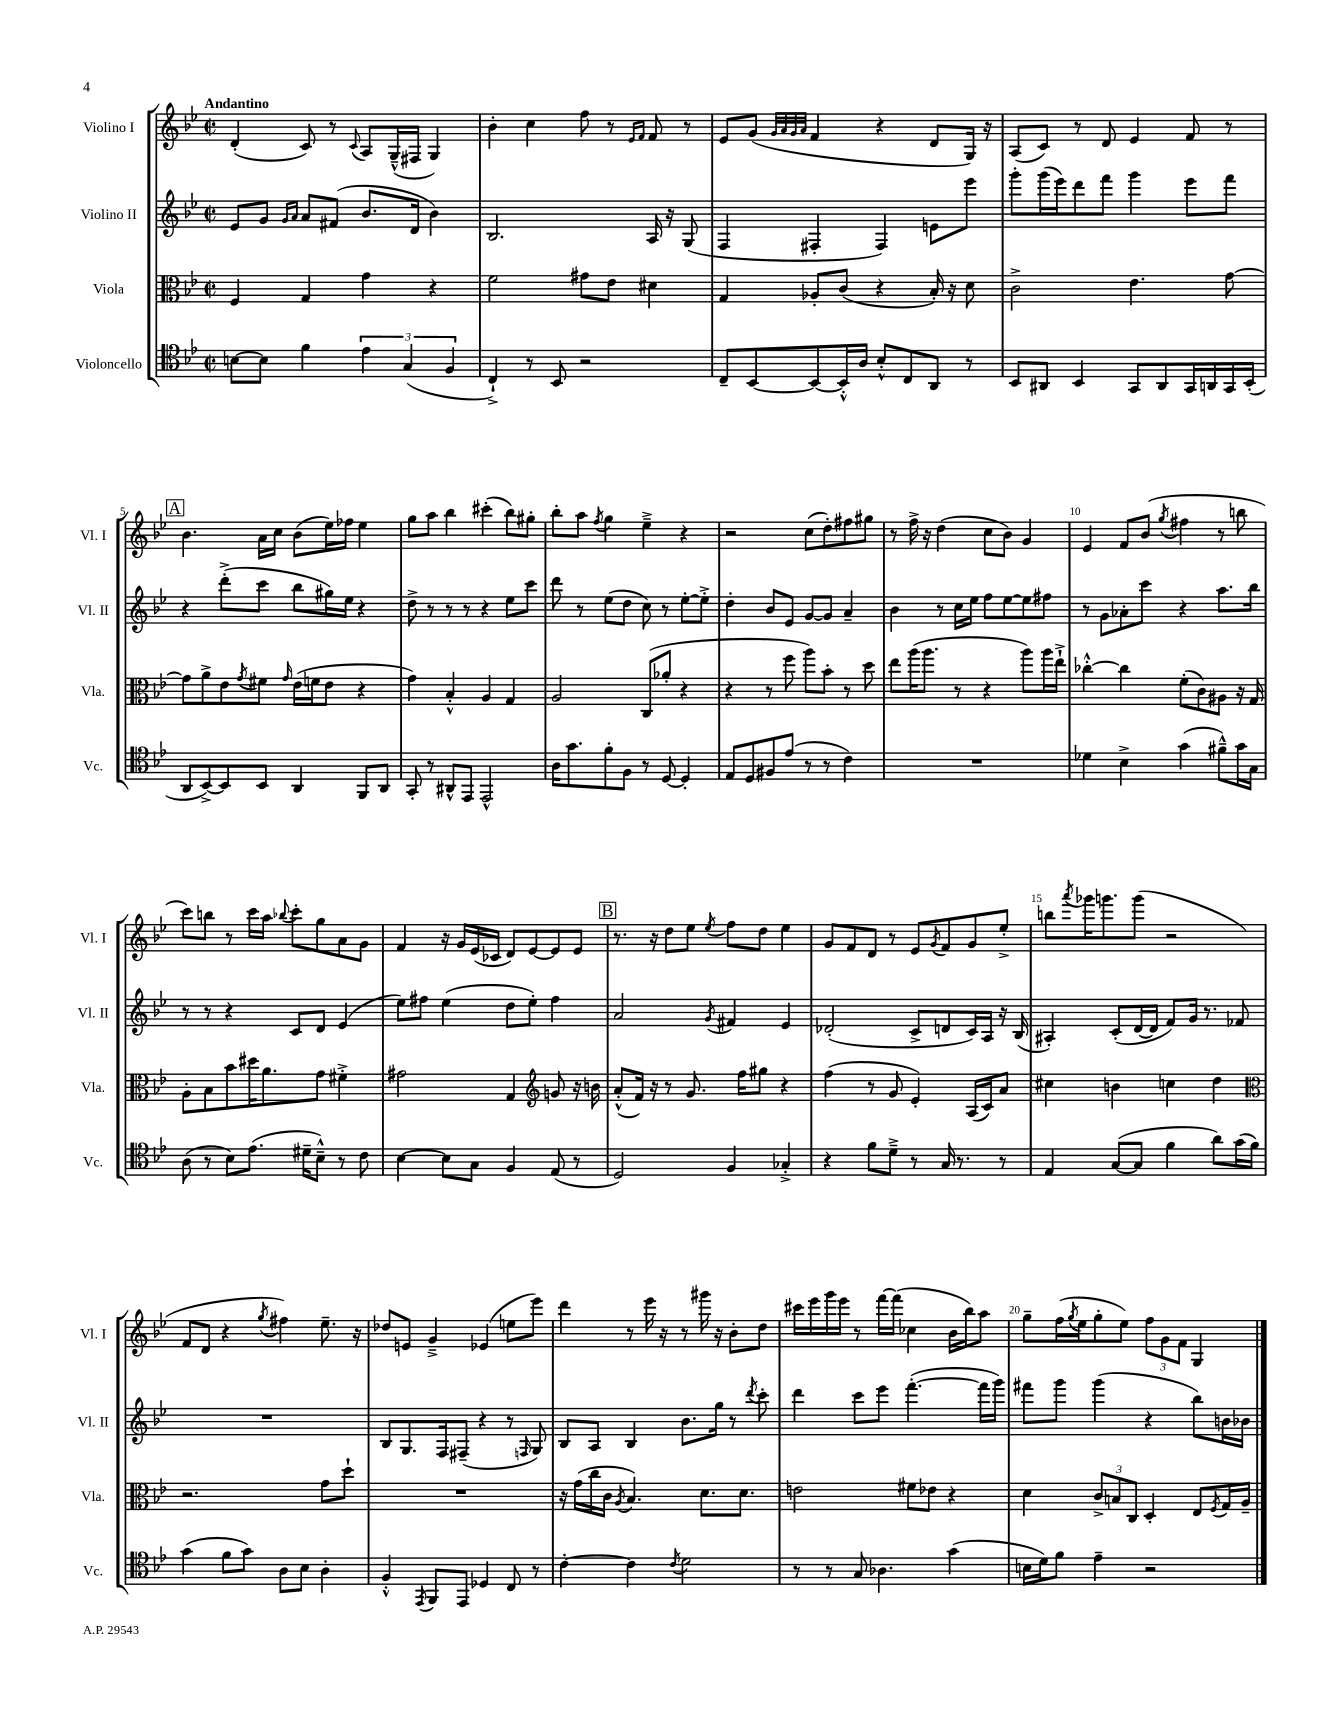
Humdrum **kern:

**kern	**kern	**kern	**kern
*staff4	*staff3	*staff2	*staff1
*clefC4	*clefC3	*clefG2	*clefG2
*k[b-e-]	*k[b-e-]	*k[b-e-]	*k[b-e-]
*M2/2	*M2/2	*M2/2	*M2/2
*met(c|)	*met(c|)	*met(c|)	*met(c|)
[8B	4F	8e-	(4d'
8B]	.	8g	.
.	.	16qqg	.
.	.	16qqa	.
4f	4G	8a	8c)
.	.	(8f#	8r
.	.	.	8qqc
6e-	4g	8.b-	8A
.	.	.	(16G~^^
(6G	.	.	.
.	.	16d	16F#
.	4r	4b-)	4G)
6F	.	.	.
=	=	=	=
4C`^)	2f	2.B-	4b-'
8r	.	.	4cc
8BB-	.	.	.
2r	8g#	.	8ff
.	8e-	.	8r
.	.	.	16qqe-
.	.	.	16qqf
.	4d#	16A	8f
.	.	16r	.
.	.	(8G	8r
=	=	=	=
8C~	4G	4F	8e-
[8BB-	.	.	(8g
.	.	.	32qqg
.	.	.	32qqa
.	.	.	32qqg
.	.	.	32qqa
8BB-_	8A-'	4F#'	4f
16BB-'^^]	(8c	.	.
16A	.	.	.
8B-'^^	4r	4F#)	4r
8C	.	.	.
8AA	16B-')	8e	8d
.	16r	.	.
8r	8d	8eee-	16G)
.	.	.	16r
=	=	=	=
8BB-	2c^	8ggg'	(8A
8AA#	.	(16ggg	8c)
.	.	16eee-)	.
4BB-	.	8ddd	8r
.	.	8fff	8d
8GG	4.e-	4ggg	4e-
8AA#	.	.	.
16GG	.	8eee-	8f
16AA	.	.	.
16GG	[8g	8fff	8r
(16BB-'	.	.	.
=	=	=	=
8AA	8g]	4r	4.b-
[8BB-^)	8a^	.	.
8BB-]	8e-	(8ddd'^	.
.	8qg	.	.
8BB-	8f#	8ccc	16a
.	.	.	16cc
.	16qqg	.	.
4AA	(16e-	8bb-	(8b-
.	16f	.	.
.	8e-	16gg#)	16ee-)
.	.	16ee-	16ff-
8FF	4r	4r	4ee-
8AA	.	.	.
=	=	=	=
8GG'	4g)	8dd^	8gg
8r	.	8r	8aa
8AA#^^	4B-'^^	8r	4bb-
8EE-	.	8r	.
2EE-^^	4A	4r	(4ccc#'
.	4G	8ee-	8bb-)
.	.	8ccc	8gg#'
=	=	=	=
16A	2A	8ddd	8bb-'
8.g	.	.	.
.	.	8r	8aa
.	.	.	8qff
8f'	.	(8ee-	4gg
8F	.	8dd	.
8r	(8C	8cc)	4ee-~^
[8D	8a-'	8r	.
4D']	4r	[8ee-'	4r
.	.	8ee-'^]	.
=	=	=	=
8E-	4r	4dd'	2r
8D	.	.	.
8F#	8r	8b-	.
(8e-	8ff	8e-	.
8r	8aa)	[8g	(8cc
8r	8b-'	8g]	8dd')
4c)	8r	4a~	8ff#
.	8dd	.	8gg#
=	=	=	=
1r	8ee-	4b-	8r
.	(16aa	.	16ff^
.	8.aa	.	16r
.	.	8r	(4dd
.	8r	16cc	.
.	.	16ee-	.
.	4r	8ff	8cc
.	.	[8ee-	8b-)
.	8aa)	8ee-]	4g
.	16aa	8ff#	.
.	16ee-`^	.	.
=	=	=	=
4d-	[4cc-'^^	8r	4e-
.	.	8g	.
4B-^	4cc-]	8a-'	8f
.	.	8ccc	(8b-
.	.	.	8qgg
(4g	(8f'	4r	4ff#
.	8c)	.	.
8f#~^^)	8A#	8.aa	8r
16g	16r	.	8bb
16G	16G	16bb-	.
=	=	=	=
(8A	8A'	8r	8ccc)
8r	8B-	8r	8bb
8B-)	8b-	4r	8r
(8.e-	16dd#	.	16ccc
.	8.a	.	16aa
.	.	.	8qqbb-
.	.	8c	8ccc'
16d#~	.	.	.
8B-~^^)	8g	8d	8gg
8r	4f#'^	(4e-	8a
8c	.	.	8g
=	=	=	=
[4B-	2g#	8ee-)	4f
.	.	8ff#	.
8B-]	.	(4ee-	16r
.	.	.	16g
8G	.	.	(16e-
.	.	.	16c-
4F	4G	8dd	8d)
.	.	8ee-')	[8e-
*	*clefG2	*	*
(8E-	8g	4ff#	8e-]
8r	16r	.	8e-
.	16b	.	.
=	=	=	=
2D)	(8a'^^	2a	8.r
.	16f)	.	.
.	16r	.	16r
.	8r	.	8dd
.	8.g	.	8ee-
.	.	8qg	8qee-
4F	.	4f#	8ff
.	16ff	.	.
.	8gg#	.	8dd
4G-'^	4r	4e-	4ee-
=	=	=	=
4r	(4ff	(2d-'	8g
.	.	.	8f
8f	8r	.	8d
8d~^	8g	.	8r
8r	4e-')	8c^	8e-
.	.	.	8qg
16G	.	8d	8f
8.r	.	.	.
.	(16A	16c)	8g
.	16c)	16A	.
8r	8a	16r	8ee-'^
.	.	(16B-	.
=	=	=	=
4E-	4cc#	4A#')	8bb
.	.	.	8qaaa
.	.	.	16ggg-
.	.	.	8.ggg
([8G	4b	(8c'	.
8G]	.	[16d	(8ggg
.	.	16d]	.
4f	4cc	8f)	2r
.	.	16g	.
.	.	8.r	.
8a)	4dd	.	.
(16g	.	8f-	.
16f)	.	.	.
=	=	=	=
*	*clefC3	*	*
(4g	2.r	1r	8f
.	.	.	8d
8f	.	.	4r
8g)	.	.	.
.	.	.	8qgg
8A	.	.	4ff#)
8B-	.	.	.
4A'	8g	.	8.ee-~
.	8dd`	.	.
.	.	.	16r
=	=	=	=
4F'^^	1r	8B-	8dd-
.	.	8.G	8e
8qEE-	.	.	.
8FF	.	.	4g~^
.	.	16F	.
8EE-	.	(8F#~	.
4D-	.	4r	(4e-
8C	.	8r	8ee
.	.	16qqF	.
8r	.	8G)	8eee-)
=	=	=	=
[4c'	16r	8B-	4ddd
.	(16g	.	.
.	16cc	8A	.
.	16c	.	.
.	8qA	.	.
4c]	4.B-)	4B-	8r
.	.	.	16eee-
.	.	.	16r
8qc	.	.	.
2d	.	8.b-	8r
.	8.d	.	16ggg#
.	.	16gg	16r
.	.	8r	8b-'
.	8.d	.	.
.	.	8qddd	.
.	.	8ccc'	8dd
=	=	=	=
8r	2e	4ddd	16ccc#
.	.	.	16eee-
8r	.	.	16ggg
.	.	.	16eee-
8G	.	8ccc	8r
4.A-	.	8eee-	[16fff
.	.	.	(16fff]
.	8f#	([4.fff'	4cc-
.	8e-	.	.
(4g	4r	.	16b-
.	.	.	16bb-)
.	.	16fff]	8aa
.	.	16ggg)	.
=	=	=	=
16B	4d	8fff#	8gg~
16d)	.	.	.
8f	.	8ggg	(16ff
.	.	.	8qgg
.	.	.	16ee-
4e-~	12c^	(4ggg	8gg'
.	12B	.	.
.	.	.	8ee-)
.	12C	.	.
2r	4D'	4r	12ff
.	.	.	12g
.	.	.	12f
.	8E-	8bb-)	4G
.	8qF	.	.
.	16G	16b	.
.	16A~	16b-	.
==	==	==	==
*-	*-	*-	*-
